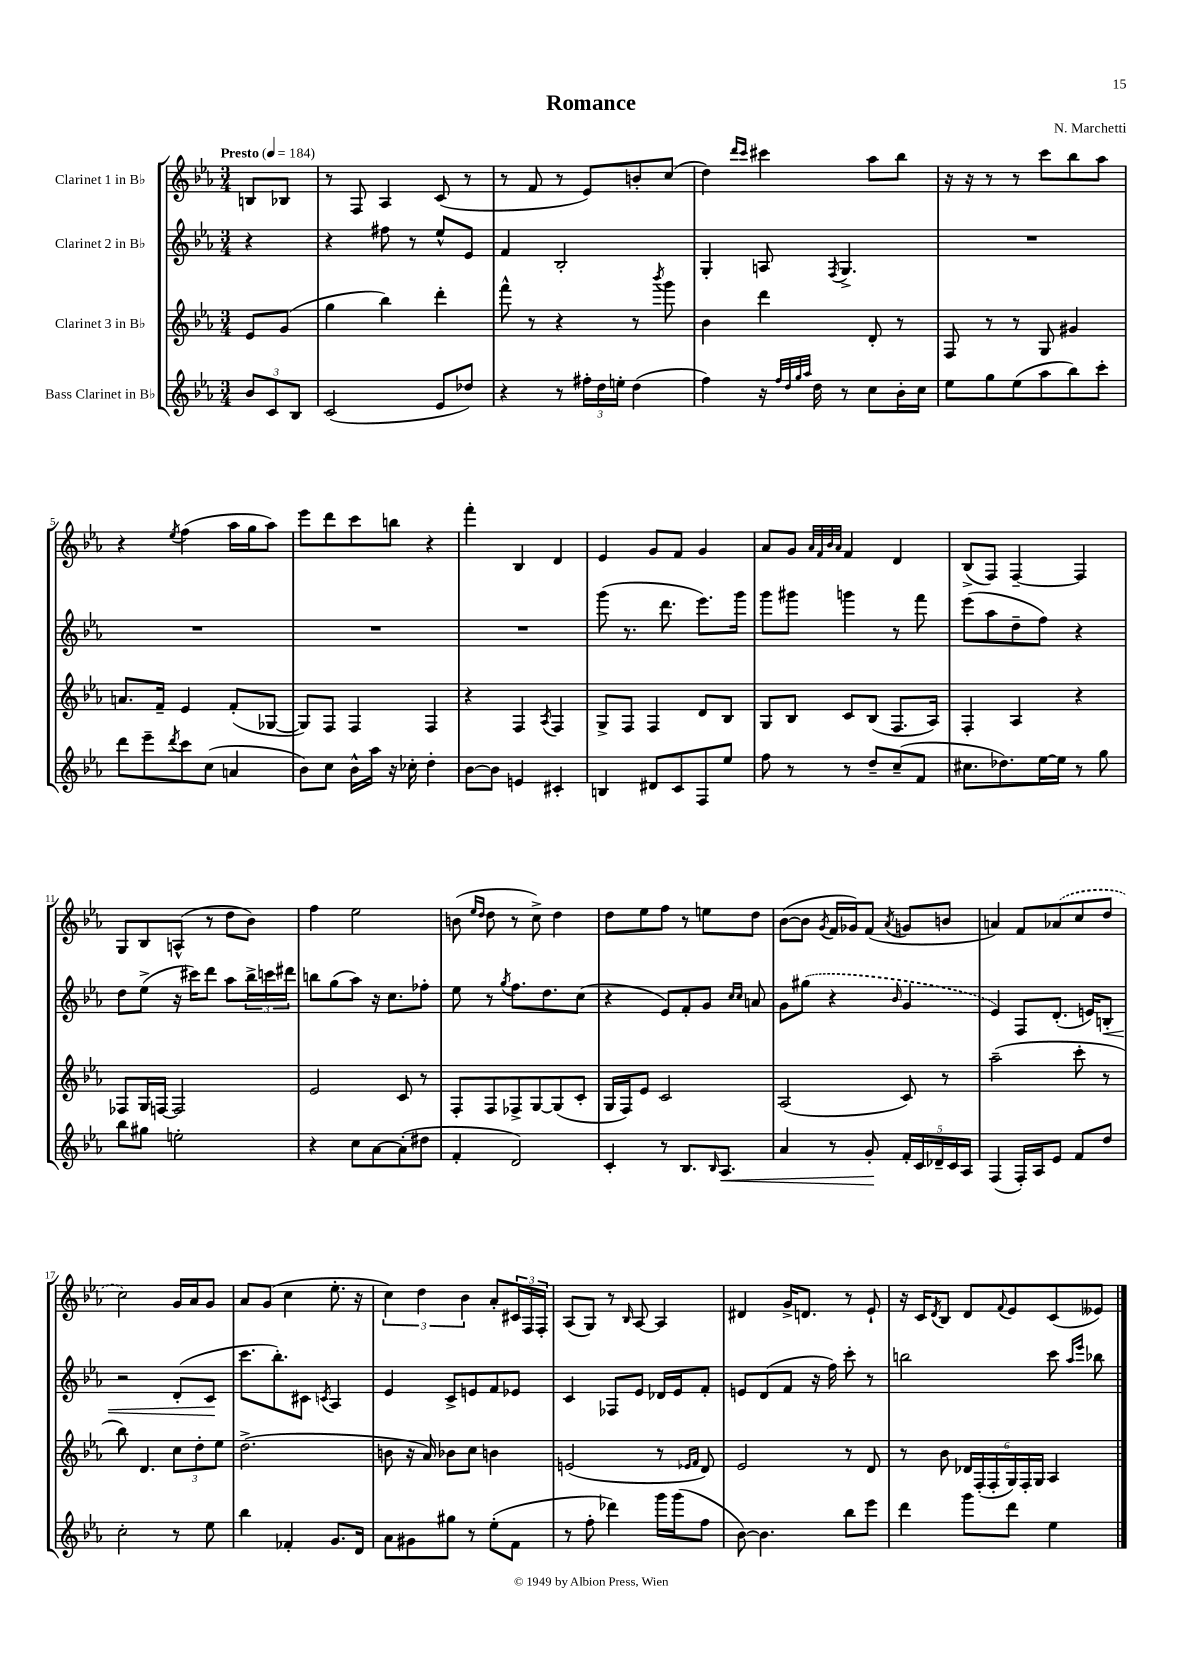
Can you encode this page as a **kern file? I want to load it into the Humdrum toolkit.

**kern	**kern	**kern	**kern
*staff4	*staff3	*staff2	*staff1
*clefG2	*clefG2	*clefG2	*clefG2
*k[b-e-a-]	*k[b-e-a-]	*k[b-e-a-]	*k[b-e-a-]
*M3/4	*M3/4	*M3/4	*M3/4
*MM184	*MM184	*MM184	*MM184
12b-	8e-	4r	8B
12c	.	.	.
.	(8g	.	8B-
12B-	.	.	.
=	=	=	=
(2c	4gg	4r	8r
.	.	.	8F
.	4bb-)	8ff#	4A-
.	.	8r	.
8e-	4ddd'	8ee-^^	(8c
8dd-)	.	8e-	8r
=	=	=	=
4r	8fff^^	4f	8r
.	8r	.	8f
8r	4r	2B-'	8r
24ff#'	.	.	8e-)
24dd	.	.	.
24ee'	.	.	.
(4dd	8r	.	8b'
.	8qbbb-	.	.
.	8ggg	.	(8cc
=	=	=	=
4ff)	4b-	4G'	4dd)
.	.	.	16qqddd
.	.	.	16qqccc
16r	4ddd	8A	4ccc#
32qqff	.	.	.
32qqdd	.	.	.
32qqgg	.	.	.
32qqaa-	.	.	.
16dd	.	.	.
.	.	8qF	.
8r	.	4.G^	.
8cc	8d'	.	8aa-
16b-'	8r	.	8bb-
16cc	.	.	.
=	=	=	=
8ee-	8F	2.r	16r
.	.	.	16r
8gg	8r	.	8r
(8ee-	8r	.	8r
8aa-	8G	.	8ccc
8bb-)	4g#	.	8bb-
8ccc'	.	.	8aa-
=	=	=	=
8ddd	8.a	2.r	4r
8eee-~	.	.	.
.	16f~	.	.
8qddd	.	.	8qee-
8ccc	4e-	.	(4ff
(8cc	.	.	.
4a	(8f'	.	16aa-
.	.	.	16gg
.	[8G-	.	8aa-)
=	=	=	=
8b-)	8G-])	2.r	8eee-
8cc	8F	.	8ddd
16b-^^	4F	.	8ccc
16aa-	.	.	.
16r	.	.	8bb
16cc-'	.	.	.
4dd'	4F	.	4r
=	=	=	=
[8b-	4r	2.r	4fff'
8b-]	.	.	.
4e	4F	.	4B-
.	8qA-	.	.
4c#'	4F	.	4d
=	=	=	=
4B	8G^	(8ggg	4e-
.	8F	8.r	.
8d#	4F	.	8g
.	.	8.ddd	.
8c	.	.	8f
8F	8d	8.eee-)	4g
8ee-	8B-	.	.
.	.	16ggg	.
=	=	=	=
8ff	8G	8ggg	8a-
8r	8B-	8ggg#	8g
.	.	.	32qqa-
.	.	.	32qqf
.	.	.	32qqb-
.	.	.	32qqa-
8r	8c	4ggg	4f
8dd~	(8B-	.	.
(8cc~	8.F	8r	4d
8f	.	8fff	.
.	16A-)	.	.
=	=	=	=
8.cc#	4F'	(8eee-	(8B-^
.	.	8aa-	8F)
8.dd-)	.	.	.
.	4A-	8dd~	[4F~
[16ee-	.	8ff)	.
16ee-]	.	.	.
8r	4r	4r	4F]
8gg	.	.	.
=	=	=	=
8bb-	8F-	8dd	8G
8gg#	16G	(8ee-^	8B-
.	[16F	.	.
2ee'	2F]	16r	(8A^^
.	.	16ccc#)	.
.	.	8ddd	8r
.	.	8aa-	8dd
.	.	24bb-^	8b-)
.	.	24ccc	.
.	.	24ddd#	.
=	=	=	=
4r	2e-	8bb	4ff
.	.	(8gg	.
8cc	.	8aa-)	2ee-
[8a-	.	16r	.
.	.	8.cc	.
(8a-']	8c	.	.
8dd#	8r	8ff-'	.
=	=	=	=
4f'	8F'	8ee-	(8b
.	.	.	16qqee-
.	.	.	16qqdd
.	8F	8r	8dd
.	.	8qgg	.
2d)	8F-^	8.ff	8r
.	[8G	.	8cc^)
.	.	8.dd	.
.	(8G]	.	4dd
.	8c'	(8cc	.
=	=	=	=
4c'	16G	4r	8dd
.	16F)	.	.
.	8e-	.	8ee-
8r	2c	8e-)	8ff
8.B-	.	8f'	8r
.	.	8g	8ee
16qqB-	.	.	.
8.A-	.	.	.
.	.	16qqcc	.
.	.	16qqcc	.
.	.	8a	8dd
=	=	=	=
4a-	(2A-	8g	([8b-
.	.	(8gg#	8b-]
.	.	.	8qg
8r	.	4r	16f
.	.	.	16g-)
8g'	.	.	(8f
.	.	16qqb-	8qa-
20f'	8c)	4g	8g
20c	.	.	.
20d-~	.	.	.
.	8r	.	8b
20c	.	.	.
20A-	.	.	.
=	=	=	=
(4F	(2aa-~	4e-)	4a)
16F')	.	8F	8f
16A-	.	.	.
8e-	.	(8.d'	(8a-
8f	8ccc'	.	8cc
.	.	16e)	.
8dd	8r	8B'	8dd
=	=	=	=
2cc'	8bb-)	2r	2cc)
.	4.d	.	.
8r	12cc	(8d'	16g
.	.	.	16a-
.	12dd'	.	.
8ee-	.	8c	8g
.	12ee-	.	.
=	=	=	=
4bb-	(2.dd^	8.ccc	8a-
.	.	.	(8g
.	.	8.bb-')	.
4f-'	.	.	4cc
.	.	8c#	.
.	.	8qc	.
8.g	.	4A-	8.ee-'
16d	.	.	16r
=	=	=	=
8a-	8b	4e-	6cc)
8g#	16r	.	.
.	.	.	6dd
.	16a-)	.	.
8gg#	8b-	8c^	.
.	.	.	6b-
8r	8cc	8e	.
(8ee-'	4b	8f	8a-'
8f	.	8e-	24c#
.	.	.	24F
.	.	.	24F'
=	=	=	=
8r	(2e	4c	(8A-
8ff'	.	.	8G)
4ddd-)	.	8F-	8r
.	.	.	16qqB-
.	.	8e-	[8A-
16ggg	8r	16d-	4A-]
(16ggg	.	16e-	.
.	16qqe-	.	.
.	16qqf	.	.
8ff	8d)	8f'	.
=	=	=	=
[8b-)	2e-	8e	4d#
4.b-]	.	(8d	.
.	.	8f	16g^
.	.	.	8.d
.	.	16r	.
.	.	16ff)	.
8bb-	8r	8ccc'	8r
8eee-	8d	8r	8e-`
=	=	=	=
4ddd	8r	2bb	16r
.	.	.	16c
.	.	.	8qd
.	8b-	.	8B-
8ggg	24d-	.	8d
.	(24F'	.	.
.	24F'	.	.
.	.	.	8qqf
8ddd	24G)	.	8e-
.	24F'	.	.
.	24G	.	.
4ee-	4A-	8ccc	(8c
.	.	16qqaa-	.
.	.	16qqeee-	.
.	.	8bb-	8e--)
==	==	==	==
*-	*-	*-	*-
